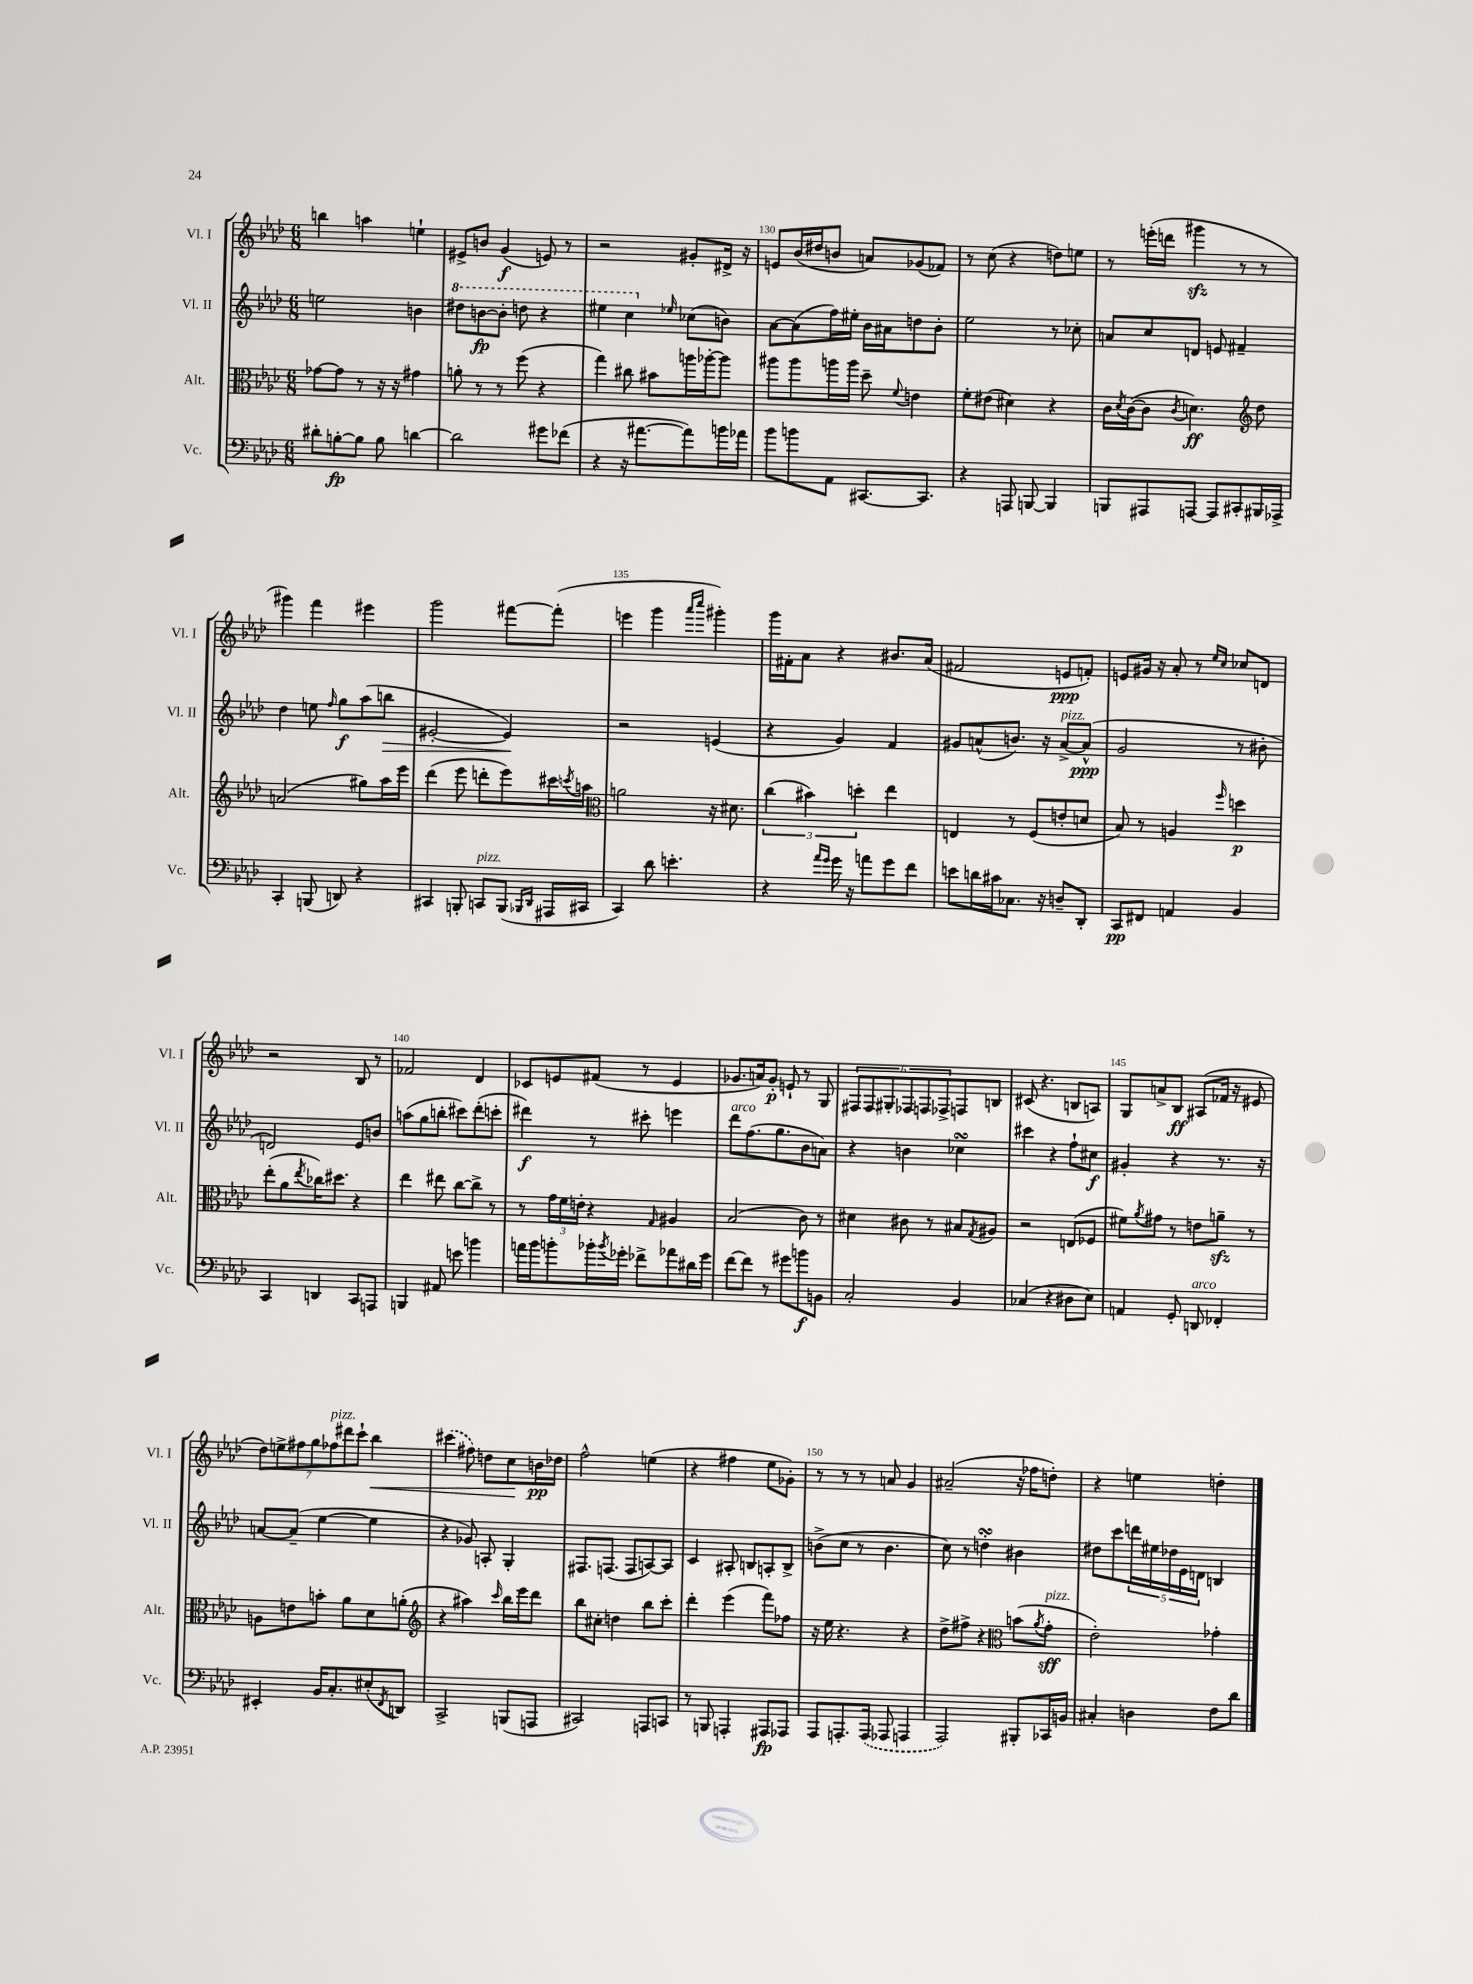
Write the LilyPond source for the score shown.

<<
\new StaffGroup <<
\new Staff = "s0" \with { instrumentName = "Vl. I" shortInstrumentName = "Vl. I" } {
    \clef treble \key aes \major \numericTimeSignature \time 6/8
    b''4 a''4 e''4-! |
    eis'8-> b'8 g'4\f( e'8) r8 |
    r2 gis'8-. dis'16-> r16 |
    e'8 bes'16( dis''16 b'8 a'8) ges'8( fes'8) |
    r8 c''8( r4 d''8) e''8 |
    r8 e'''16-.( d'''16 gis'''4\sfz r8 r8 |
    gis'''4) f'''4 eis'''4 |
    g'''2 fis'''8~ fis'''8-.( |
    e'''4 g'''4 \grace { aes'''16 c''''16 } gis'''4-.) |
    g'''16 fis'16-. aes'8 r4 bis'8. aes'16( |
    fis'2 e'8\ppp f'8-.) |
    e'8 gis'16 r16 aes'8-. r8 \grace { ees''16 c''16 } ces''8 d'8 |
    r2 bes8 r8 |
    fes'2 des'4 |
    ces'8 e'8 fis'8( r8 e'4 |
    ges'8. a'16) ges'8-.\p e'8-! r8 g8 |
    \tuplet 6/4 { fis8 fis8 gis8-. fes8 f8 fes8-> } f8 b8 |
    cis'8( r4. b8 a8) |
    g8 a'8-> bes8\ff ais8( fes'16 r16 eis'8 |
    \tuplet 7/4 { des''8) e''8-> fis''8 g''8 fes''8^\markup { \italic "pizz." } dis'''8 c'''8-! } bes''4\< |
    \once \slurDashed cis'''4( fis''8) d''8 c''8\! b'16\pp des''16 |
    f''2-^ e''4( |
    r4 fis''4 ees''8 ges'8-.) |
    r8 r8 r8 a'8 g'4 |
    ais'2--( r16 fes''16 d''8-.) |
    r4 e''4 d''4-. \bar "|." |
}
\new Staff = "s1" \with { instrumentName = "Vl. II" shortInstrumentName = "Vl. II" } {
    \clef treble \key aes \major \numericTimeSignature \time 6/8
    e''2 b'4 |
    \ottava #1 dis'''8 b''8~\fp b''8-. d'''8 r4 |
    eis'''4 c'''4 \ottava #0 \grace { ees''!16 } ces''8( b'8) |
    aes'8~ aes'8( f''16) eis''16-. bes'16 ais'16 d''8 bes'8-. |
    ees''2 r8 ces''8-. |
    a'8 c''8 d'8 e'8 fis'4-- |
    des''4 e''8 \grace { f''16 } g''8\f aes''8( b''8\> |
    eis'2~-. eis'4\!) |
    r2 e'4( |
    r4 g'4) f'4 |
    gis'8 a'8-^( b'8.) r16 a'8~->^\markup { \italic "pizz." } a'8-^\ppp( |
    g'2 r8 bis'8-. |
    d'2) ees'8 b'8 |
    a''8( g''8 b''8-. cis'''8) des'''8-.( c'''8-. |
    dis'''4\f) r8 cis'''8-. e'''4 |
    des'''8^\markup { \italic "arco" } f''8.( g''8. bes'8 a'8) |
    r4 b'4 ces''4\turn |
    cis'''4 r4 f''8-! cis''8\f |
    gis'4-. r4 r8. r16 |
    a'8~ a'8--( ees''4~ ees''4 |
    r4 ges'8) a8-. g4-. |
    fis8. f8.( f8 a8~) a8 |
    c'4 ais8-. b8 a8-. b8-> |
    b'8->( c''8 r8 b'4. |
    c''8) r8 d''4-.\turn bis'4 |
    dis''8 c'''8 \tuplet 5/4 { d'''16 eis''16 des''16 ees'16 d'16 } b4 \bar "|." |
}
\new Staff = "s2" \with { instrumentName = "Alt." shortInstrumentName = "Alt." } {
    \clef alto \key aes \major \numericTimeSignature \time 6/8
    ges'8~ ges'8 r8 r16 r16 gis'4 |
    a'8-. r8 r8 f''8( r4 |
    g''4) cis''8 bis'8 a''16 aes''16~-. aes''8 |
    ais''8 ais''8 a''16 a''16 des''8-- \appoggiatura { f'8 } e'4 |
    f'8-. eis'8( dis'4) r4 |
    c'16 \acciaccatura { des'8 } c'16~( c'8 \acciaccatura { c'8 } d'4.\ff) \clef treble des''8 |
    a'2( gis''8) aes''16 ees'''16 |
    des'''4( ees'''8 d'''8-. ees'''8) cis'''16 \acciaccatura { c'''8 } a''16 |
    \clef alto a'2 r16 dis'8. |
    \tuplet 3/2 { c''4( bis'4) d''4-. } ees''4 |
    e4 r8 f8( e'8-. d'8 |
    bes8) r8 a4 \grace { f''16 } d''4\p |
    ees''8-.( aes'8 \acciaccatura { ees''8 } ces''16) dis''8. r4 |
    ees''4 eis''8 c''8~ c''8-> r8 |
    r8 \tuplet 3/2 { g'16 f'16 e'16-. } r4 \grace { g16 } ais4 |
    bes2( c'8) r8 |
    dis'4 cis'8 r8 bis8 \acciaccatura { g8 } ais8 |
    r2 e8( fes8 |
    fis'8) \acciaccatura { aes'8 } gis'8 r8 e'8 a'8--\sfz r8 |
    a8 e'8 b'8-. aes'8 des'8 a'8-.( |
    \clef treble r4 ais''4) \grace { c'''16 } bes''16 ees'''16 des'''8 |
    bes''8 cis''8-. d''4 bes''8 c'''8-. |
    des'''4-. ees'''4( f'''8) fes''8 |
    r16 ees''16 r4. r4 |
    des''8-> fis''8-> r4 \clef alto b'8( \acciaccatura { aes'8 } g'8-.\sff^\markup { \italic "pizz." } |
    ees'2-.) ges'4-. \bar "|." |
}
\new Staff = "s3" \with { instrumentName = "Vc." shortInstrumentName = "Vc." } {
    \clef bass \key aes \major \numericTimeSignature \time 6/8
    dis'8-. b8~-.\fp b8 b8 d'4~ |
    d'2 gis'8 fes'8( |
    r4 r16 ais'8.~ ais'8) b'16 aes'16 |
    bes'8 b'8 aes,8 cis,8.~ cis,8. |
    r4 a,,8 b,,8~ b,,4 |
    b,,8 ais,,8 a,,8~ a,,8 cis,8-. bis,,16 aes,,16-> |
    c,4-. b,,8( d,8) r4 |
    cis,4 b,,8-. c,8^\markup { \italic "pizz." } b,,8( \grace { bes,,16 des,16 } ais,,16 cis,16 |
    c,4) des'8 e'4.-. |
    r4 \grace { aes'16 g'16 } g'16 r16 a'8 g'8 f'8 |
    e'8 d'16 cis'16 ces8. r16 d8-- des,8-. |
    c,8\pp fis,8 a,4 bes,4 |
    c,4 d,4 c,8 a,,8 |
    b,,4 ais,8 e'8 b'4 |
    a'16 bes'16 b'8-. bes'16-. \acciaccatura { bes'8 } ges'16-. fes'8-> aes'8 dis'16 ges'16 |
    f'8~ f'8 r8 gis'8 b'8\f b,8 |
    c2-. bes,4 |
    ces4( r4 dis8 ees8) |
    a,4 g,8-. d,8^\markup { \italic "arco" } fes,4-. |
    eis,4-. bes,16 c8.-. eis8-.( \acciaccatura { f,8 } d,8) |
    c,2-> b,,8( a,,8 |
    cis,2) a,,8 c,8 |
    r8 b,,8 a,,4-. ais,,8\fp aes,,8 |
    aes,,8 a,,8.-. \once \slurDashed a,,16( aes,,8 a,,4 |
    aes,,2) bis,,8-. ces,16 b,16 |
    cis4-. d4 f8 des'8 \bar "|." |
}
>>
>>
\layout { \context { \Score currentBarNumber = #127 \override BarNumber.break-visibility = ##(#f #t #t) barNumberVisibility = #(every-nth-bar-number-visible 5) } }
